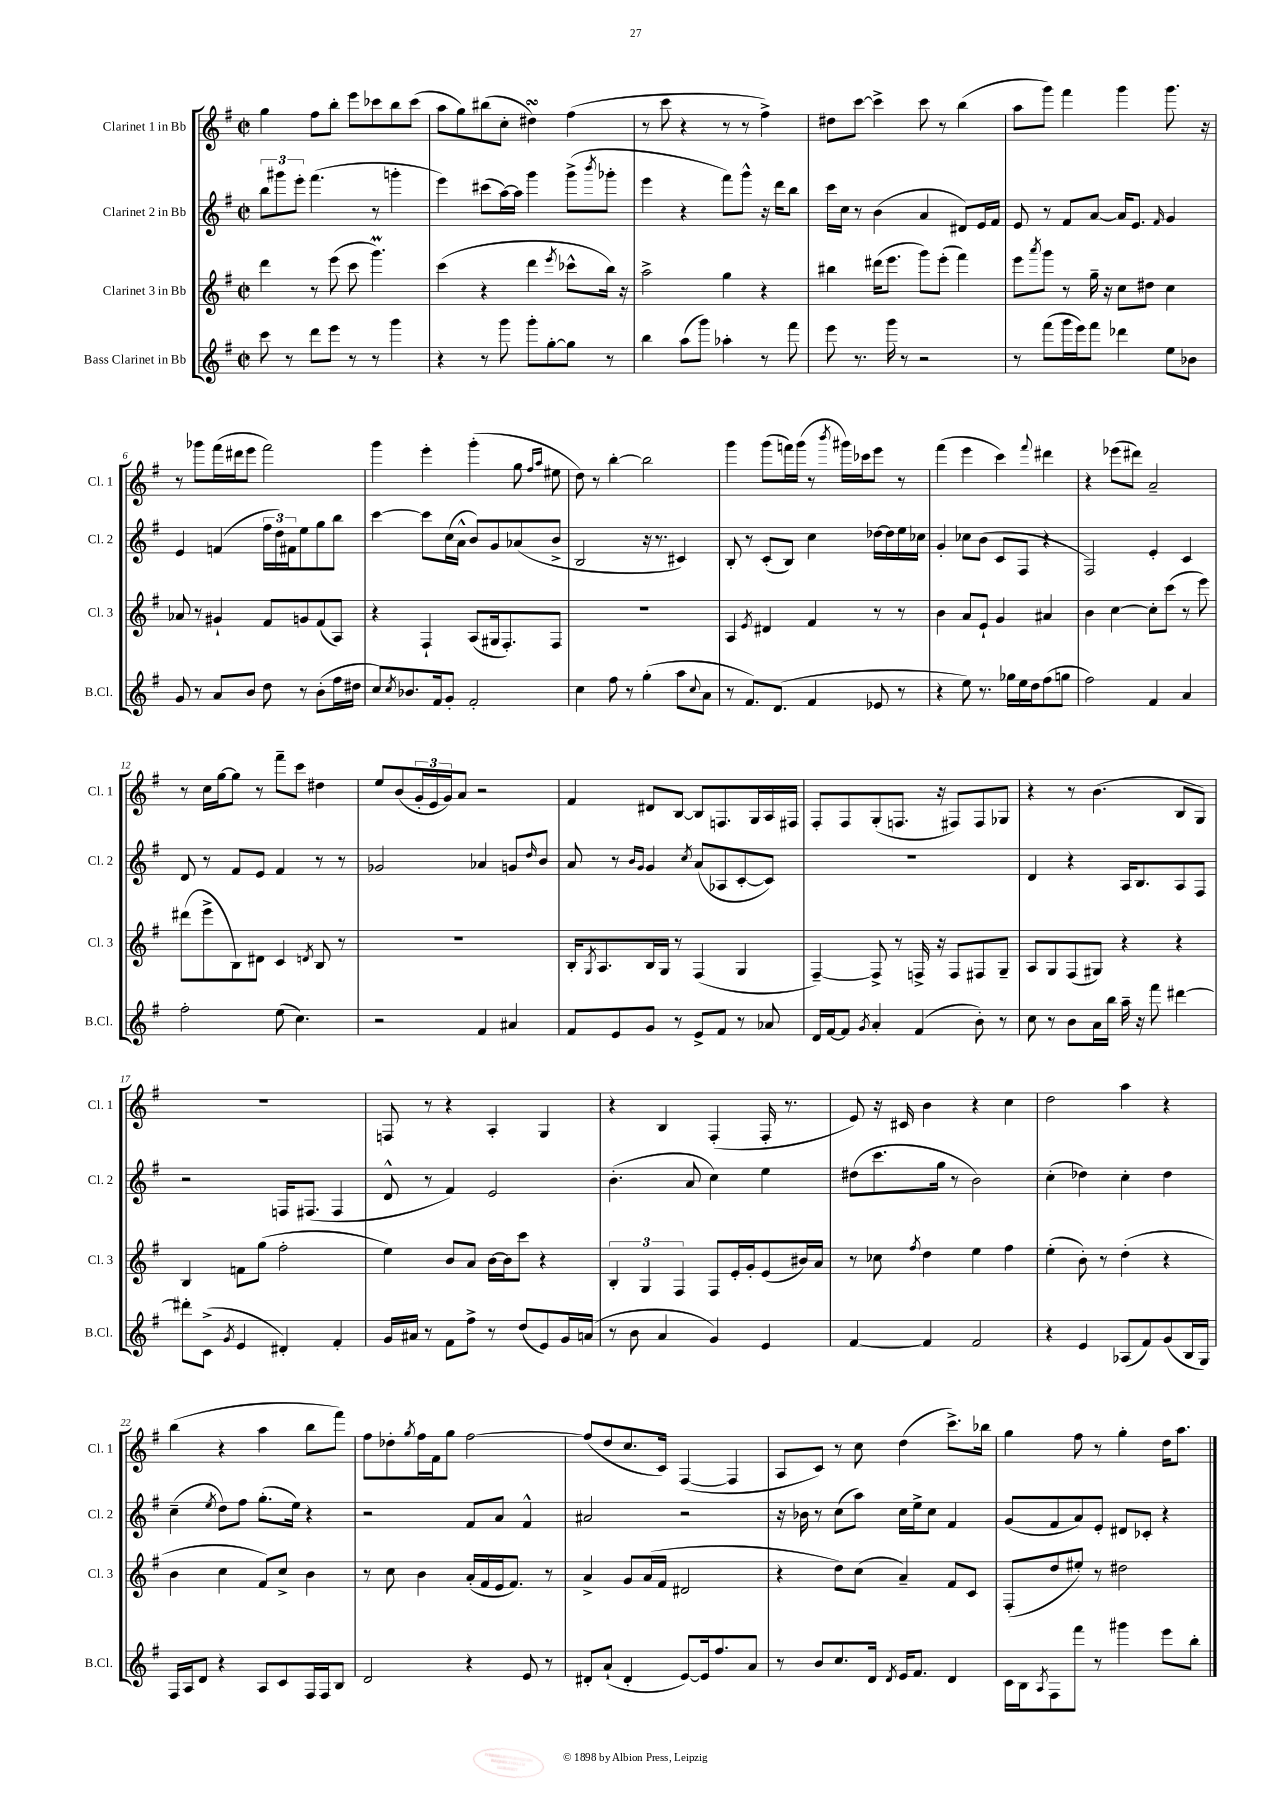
<<
\new StaffGroup <<
\new Staff = "s0" \with { instrumentName = "Clarinet 1 in Bb" shortInstrumentName = "Cl. 1" } {
    \clef treble \key g \major \defaultTimeSignature \time 2/2
    g''4 fis''8 b''8-. e'''8 ces'''8 b''8 ces'''8( |
    a''8 g''8) bis''8( c''8-. dis''4\turn) fis''4( |
    r8 c'''8 r4 r8 r8 fis''4->) |
    dis''8 c'''8~ c'''4-> c'''8 r8 b''4( |
    a''8 g'''8) fis'''4 g'''4 g'''8. r16 |
    r8 ges'''8 fis'''16( dis'''16 e'''8 fis'''2) |
    g'''4 e'''4-. g'''4-.( g''8 \grace { fis''16 a''16 } eis''8 |
    d''8) r8 b''4~-. b''2 |
    g'''4 g'''8( f'''16) g'''16( r8 \acciaccatura { b'''8 } gis'''16) ces'''16 e'''8 r8 |
    fis'''4( e'''4 c'''4) \appoggiatura { fis'''8 } dis'''4 |
    r4 ees'''8( dis'''8) a'2-- |
    r8 c''16 g''16~ g''8 r8 fis'''8-- c'''8 dis''4 |
    e''8 b'8( \tuplet 3/2 { g'16-. e'16 g'16) } a'8 r2 |
    fis'4 dis'8 b8~ b8 f8. g16 a16 fis16 |
    fis8-. fis8 g8-.( f8. r16 fis8) fis8 ges8 |
    r4 r8 b'4.( b8 g8) |
    R1 |
    f8 r8 r4 a4-. g4 |
    r4 b4 fis4-.( fis16-. r8. |
    e'8) r16 cis'16 b'4 r4 c''4 |
    d''2 a''4 r4 |
    b''4( r4 a''4 b''8 fis'''8) |
    fis''8 des''8-. \acciaccatura { g''8 } fis''16 fis'16 g''8 fis''2~ |
    fis''8( d''8 c''8. c'16) fis4~( fis4 |
    a8 c'8) r8 c''8 d''4( c'''8.->) bes''16 |
    g''4 fis''8 r8 g''4-. d''16 a''8. \bar "|." |
}
\new Staff = "s1" \with { instrumentName = "Clarinet 2 in Bb" shortInstrumentName = "Cl. 2" } {
    \clef treble \key g \major \defaultTimeSignature \time 2/2
    \tuplet 3/2 { b''8 gis'''8 e'''8-. } fis'''4.( r8 g'''4-. |
    e'''4) cis'''8( a''16~) a''16 g'''4 g'''8->( \acciaccatura { b'''8 } ges'''8-. |
    e'''4 r4 fis'''8) g'''8-^ r16 d'''16 b''8 |
    c'''16 c''16 r8 b'4( a'4 dis'8) e'16 fis'16 |
    e'8 r8 fis'8 a'8~ a'16 e'8. \grace { fis'16 } g'4 |
    e'4 f'4( \tuplet 3/2 { fis''16 d''16) fis'16 } e''8 g''8 b''8 |
    c'''4~ c'''8 c''16( a'16-^ b'8) g'8 aes'8( b'8-> |
    b2 r16 r8. cis'4) |
    b8-. r8 c'8-.( b8) c''4 des''16~ des''16 e''16 ces''16 |
    g'4-. ces''8 b'8( c'8 fis8 r4 |
    fis2) e'4-. c'4 |
    d'8 r8 fis'8 e'8 fis'4 r8 r8 |
    ges'2 aes'4 g'8 \grace { d''16 } b'8 |
    a'8 r8 \grace { b'16 g'16 } g'4 \acciaccatura { c''8 } a'8( aes8 c'8~-. c'8) |
    R1 |
    d'4 r4 a16 b8. a8 fis8 |
    r2 f16 fis8.( fis4 |
    d'8-^ r8 fis'4) e'2 |
    b'4.-.( a'8 c''4) e''4 |
    dis''8( c'''8. g''16 r8 b'2) |
    c''4-.( des''4) c''4-. des''4 |
    c''4--( \acciaccatura { e''8 } d''8) fis''8 g''8.-.( e''16) r4 |
    r2 fis'8 a'8 fis'4-^ |
    ais'2 r2 |
    r16 bes'16 r8 c''8( a''8) c''16 e''16-> c''8 fis'4 |
    g'8( fis'8 a'8) e'8-. dis'8 ces'8-. r4 \bar "|." |
}
\new Staff = "s2" \with { instrumentName = "Clarinet 3 in Bb" shortInstrumentName = "Cl. 3" } {
    \clef treble \key g \major \defaultTimeSignature \time 2/2
    d'''4 r8 e'''8( c'''8 g'''4.\prall) |
    c'''4( r4 d'''4 \acciaccatura { e'''8 } ces'''8-^ b''16) r16 |
    a''2-> g''4 r4 |
    bis''4 dis'''16( e'''8. g'''8) e'''8-.( fis'''4) |
    e'''8 \acciaccatura { a'''8 } g'''8 r8 g''16-- r16 c''8 dis''8 c''4 |
    aes'8 r8 gis'4-! fis'8 g'8 fis'8( a8) |
    r4 fis4-! a8( gis16 fis8.-.) fis8 |
    R1 |
    a4 \acciaccatura { e'8 } dis'4 fis'4 r8 r8 |
    b'4 a'8 e'8-! g'4 ais'4 |
    b'4 c''4~ c''8-. c'''8( r8 e'''8) |
    dis'''8( e'''8-> b8) dis'8 c'4 \acciaccatura { d'8 } b8 r8 |
    R1 |
    b16-. \acciaccatura { g8 } a8. b16 g16 r8 fis4( g4 |
    fis4~--) fis8-> r8 f16-> r16 f8 fis8 g8-- |
    a8 g8 fis8( gis8) r4 r4 |
    b4 f'8 g''8( fis''2-. |
    e''4) b'8 a'8 b'16~ b'16 c'''8 r4 |
    \tuplet 3/2 { b4-. g4 fis4 } fis8 e'16-. g'16-. e'8( bis'16) a'16 |
    r8 ces''8 \acciaccatura { fis''8 } d''4 e''4 fis''4 |
    e''4-.( b'8-.) r8 d''4-.( r4 |
    b'4 c''4 fis'8) c''8-> b'4 |
    r8 c''8 b'4 a'16-.( fis'16 e'16 fis'8.) r8 |
    a'4-> g'8 a'16( fis'16 dis'2 |
    r4 d''8) c''8( a'4--) fis'8 c'8 |
    fis8-.( d''8 eis''8-.) r8 dis''2 \bar "|." |
}
\new Staff = "s3" \with { instrumentName = "Bass Clarinet in Bb" shortInstrumentName = "B.Cl." } {
    \clef treble \key g \major \defaultTimeSignature \time 2/2
    c'''8 r8 d'''8 e'''8 r8 r8 g'''4 |
    r4 r8 g'''8 g'''8-. g''8~-. g''8 r8 |
    b''4 a''8( g'''8) aes''4-. r8 fis'''8 |
    e'''8 r8. g'''16 r8 r2 |
    r8 fis'''8( g'''16 e'''16) fis'''8 des'''4 e''8 bes'8 |
    g'8 r8 a'8 b'8 d''8 r8 b'8-.( fis''16 dis''16 |
    c''8) \acciaccatura { c''8 } bes'8. fis'16 g'8-. fis'2-. |
    c''4 fis''8 r8 g''4-.( a''8 \appoggiatura { c''8 } a'8 |
    r8 fis'8.) d'8.( fis'4 ees'8 r8 |
    r4 e''8) r8. ges''16 e''16 d''16 fis''8( g''8 |
    fis''2) fis'4 a'4 |
    fis''2-. e''8( c''4.) |
    r2 fis'4 ais'4 |
    fis'8 e'8 g'8 r8 e'8-> fis'8 r8 aes'8 |
    d'16 fis'16~ fis'8 \acciaccatura { g'8 } a'4-. fis'4( b'8-.) r8 |
    c''8 r8 b'8 a'16 b''16 a''16-- r16 fis'''8 dis'''4~ |
    dis'''8-. c'8->( \acciaccatura { g'8 } e'4 dis'4-.) fis'4-. |
    g'16 ais'16 r8 fis'8 fis''8-> r8 d''8( e'8) g'16 a'16( |
    r8 b'8 a'4 g'4) e'4 |
    fis'4~ fis'4 fis'2 |
    r4 e'4 aes8( fis'8) g'8( b16 g16) |
    fis16 a16 d'8 r4 a8 c'8 fis16 fis16 b8 |
    d'2 r4 e'8 r8 |
    dis'8-. a'8-!( dis'4-. e'8~) e'16 fis''8. a'8 |
    r8 b'8 c''8. d'16 \acciaccatura { d'8 } e'16 fis'8. d'4 |
    c'16 b16 \acciaccatura { a8 } fis8 fis'''8 r8 gis'''4 e'''8 b''8-. \bar "|." |
}
>>
>>
